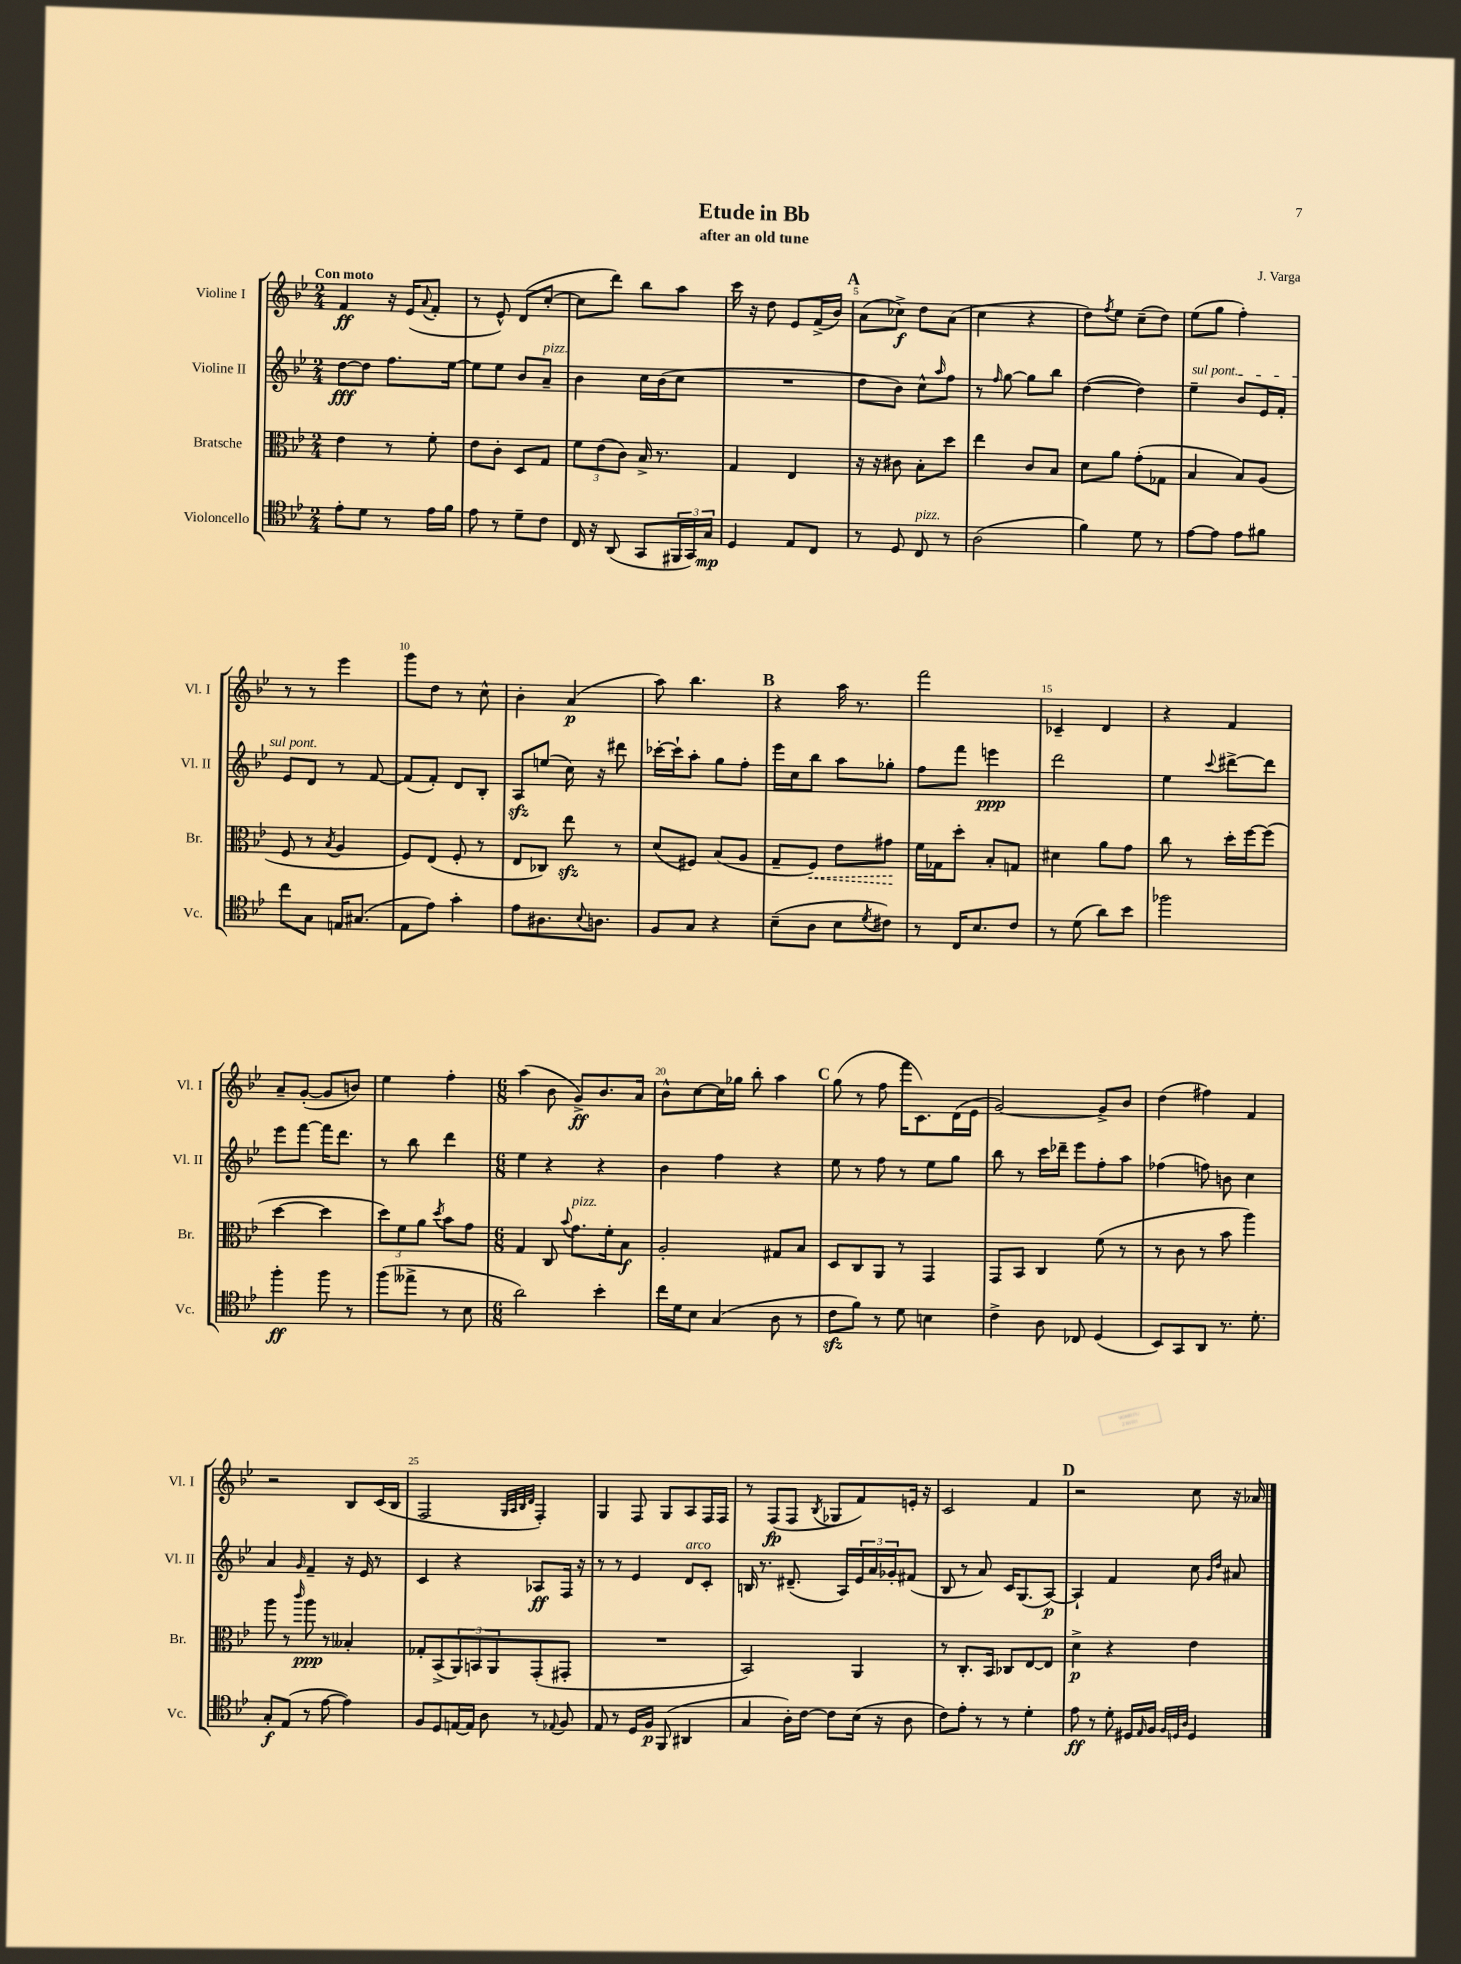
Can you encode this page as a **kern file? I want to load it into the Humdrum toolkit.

**kern	**kern	**kern	**kern
*staff4	*staff3	*staff2	*staff1
*clefC4	*clefC3	*clefG2	*clefG2
*k[b-e-]	*k[b-e-]	*k[b-e-]	*k[b-e-]
*M2/4	*M2/4	*M2/4	*M2/4
8e-'	4e-	[8dd	4f
8d	.	8dd]	.
8r	8r	8.ff	16r
.	.	.	(16e-
.	.	.	8qqa
16e-	8f'	.	8f'
16f	.	[16ee-	.
=	=	=	=
8e-	8e-	8ee-]	8r
8r	8c'	8ee-	8e-^^)
8d~	8D	8b-	(8d
8c	8G	8a~	[8cc'
=	=	=	=
16C	12f	4b-	8cc]
16r	.	.	.
.	(12e-	.	.
(8AA	.	.	8ddd)
.	12c)	.	.
8GG	16B-^	16cc	8bb-
.	8.r	(16b-	.
24FF#	.	8cc	8aa
24GG)	.	.	.
24G	.	.	.
=	=	=	=
4D	4G	2r	16ccc
.	.	.	16r
.	.	.	8dd
8E-	4E-	.	8e-
8C	.	.	(16f^
.	.	.	16b-)
=	=	=	=
8r	16r	8dd	(8a
.	16r	.	.
8D	8c#	8b-)	8cc-^)
8C	8B-'	8cc^^	8dd
.	.	16qqaa	.
8r	8dd	8ff	(8a
=	=	=	=
(2A	4ee-	8r	4cc
.	.	16qqff	.
.	.	[8gg	.
.	8c	8gg]	4r
.	8B-	8bb-	.
=	=	=	=
4f)	8d	([4dd	8dd)
.	.	.	8qff
.	8a	.	8ee-
8d	(8g'	4dd])	(8cc~
8r	8G-	.	8dd)
=	=	=	=
[8e-	4B-	4ee-~	(8ee-
8e-]	.	.	8gg
8e-	8B-)	8b-	4ff')
8f#	(8A	16e-	.
.	.	16f'	.
=	=	=	=
8cc	8F	8e-	8r
8G	8r	8d	8r
.	8qB-	.	.
16E	4A	8r	4eee-
(8.G#	.	.	.
.	.	[8f	.
=	=	=	=
8E-	8F)	(8f]	8ggg
8e-)	(8E-	8f')	8dd
4g'	8F'	8d	8r
.	8r	8B-'	8cc^^
=	=	=	=
8e-	8E-	8A	4b-'
8.A#	8C-)	(8ee	.
.	8ee-	16cc)	(4a
8qqB-	.	.	.
8.A	.	16r	.
.	8r	8ddd#	.
=	=	=	=
8F	(8d	[16ccc-'	8aa)
.	.	16ccc-`]	.
8G	8F#)	8aa'	4.bb-
4r	(8B-	8gg	.
.	8A	8ff'	.
=	=	=	=
(8B-~	8G~	16eee-	4r
.	.	16cc	.
8A	8F)	8bb-	.
8B-	8e-	8aa	16aa
.	.	.	8.r
8qd	.	.	.
8c#)	8g#	8gg-'	.
=	=	=	=
8r	16f	8ff	2fff
.	16G-	.	.
16C	8dd'	8fff	.
8.B-	.	.	.
.	8B-'	4eee	.
8c	8G	.	.
=	=	=	=
8r	4d#	2ddd	4c-~
(8d	.	.	.
8a)	8a	.	4d
8b-	8g	.	.
=	=	=	=
2ff-	8cc	4ee-	4r
.	8r	.	.
.	.	8qqccc	.
.	16dd'	[8ddd#^	4f
.	[16ff	.	.
.	(8ff]	8ddd#]	.
=	=	=	=
4ff'	[4dd	8eee-	8a~
.	.	[8fff	([8g'
8ff	4dd]	16fff]	8g]
.	.	8.ddd	.
8r	.	.	8b)
=	=	=	=
(8ff	12dd)	8r	4ee-
.	12f	.	.
8ee--^	.	8bb-	.
.	12a	.	.
.	8qdd	.	.
8r	8b-	4ddd	4ff'
8B-	8g	.	.
=	=	=	=
*M6/8	*M6/8	*M6/8	*M6/8
2a)	4G	4ee-	(4aa
.	8C	4r	8b-
.	8qqb-	.	.
.	8.g	.	8g^)
4b-'	.	4r	8.b-
.	16f'	.	.
.	8B-	.	.
.	.	.	16a
=	=	=	=
16cc	2A'	4b-	8b-^^
16d	.	.	.
8B-	.	.	[8cc
(4G	.	4ff	16cc]
.	.	.	16gg-
.	.	.	8bb-'
8A	8G#	4r	4aa
8r	8B-	.	.
=	=	=	=
8c	8D	8ee-	(8gg
8f)	8C	8r	8r
8r	8AA	8ff	8ff
8d	8r	8r	16fff
.	.	.	8.c)
4B	4GG	8ee-	.
.	.	8gg	(16d
.	.	.	16e-
=	=	=	=
4c^	8GG	8bb-	[2g)
.	8BB-	8r	.
8A	4C	16ccc	.
.	.	16ddd-~	.
8C-	.	8eee-	.
(4D	(8f	8ff'	8g^]
.	8r	8aa	8b-
=	=	=	=
8BB-)	8r	(4ff-	(4dd
8GG	8c	.	.
8AA	8r	8ff)	4ff#)
8.r	8b-	8b	.
.	4aa)	4cc	4f
8.d'	.	.	.
=	=	=	=
8G'	8aa	4a	2r
(8E-	8r	.	.
.	16qqccc	16qqg	.
8r	8aa	4f~	.
[8e-	8r	.	.
4e-])	4B--'	16r	8B-
.	.	16e-	.
.	.	8r	(16c
.	.	.	16B-
=	=	=	=
8F	8G-'	4c	2F
8D	(8BB-^	.	.
[16E	12AA)	4r	.
16E]	.	.	.
.	12BB	.	.
8A	.	.	.
.	12AA	.	.
.	.	.	32qqG
.	.	.	32qqA
.	.	.	32qqB-
.	.	.	32qqd
8r	(8GG'	8A-	4F')
8qqE-	.	.	.
8F	8GG#'	16F	.
.	.	16r	.
=	=	=	=
8E-	2.r	8r	4G
8r	.	8r	.
16D	.	4e-	8F
16F	.	.	.
(8FF	.	.	8G
4AA#	.	8d	8A
.	.	8c'	16F
.	.	.	16F
=	=	=	=
4G	2BB-)	16B	8r
.	.	8.r	.
.	.	.	(8F
16A')	.	(8.d#~	8F
[16c	.	.	.
.	.	.	8qB-
8c]	.	.	8G-
.	.	16A)	.
(16B-	4AA	24e-	8f)
.	.	24a	.
16r	.	.	.
.	.	24g-'	.
8A	.	(8f#	16e'
.	.	.	16r
=	=	=	=
8c)	8r	8B-	2c
8e-'	8.C'	8r	.
8r	.	8a)	.
.	16BB-	.	.
8r	8C-	16c	.
.	.	(8.G	.
4d'	[8E-	.	4f
.	8E-]	[8A)	.
=	=	=	=
8e-	4d^	4A`]	2r
8r	.	.	.
8d'	4r	4f	.
16D#	.	.	.
16qqE-	.	.	.
16F	.	.	.
32qqF	.	.	.
32qqD	.	.	.
32qqA	.	.	.
4D	4e-	8cc	8cc
.	.	16qqg	.
.	.	16qqdd	.
.	.	8a#	16r
.	.	.	16a-
==	==	==	==
*-	*-	*-	*-
